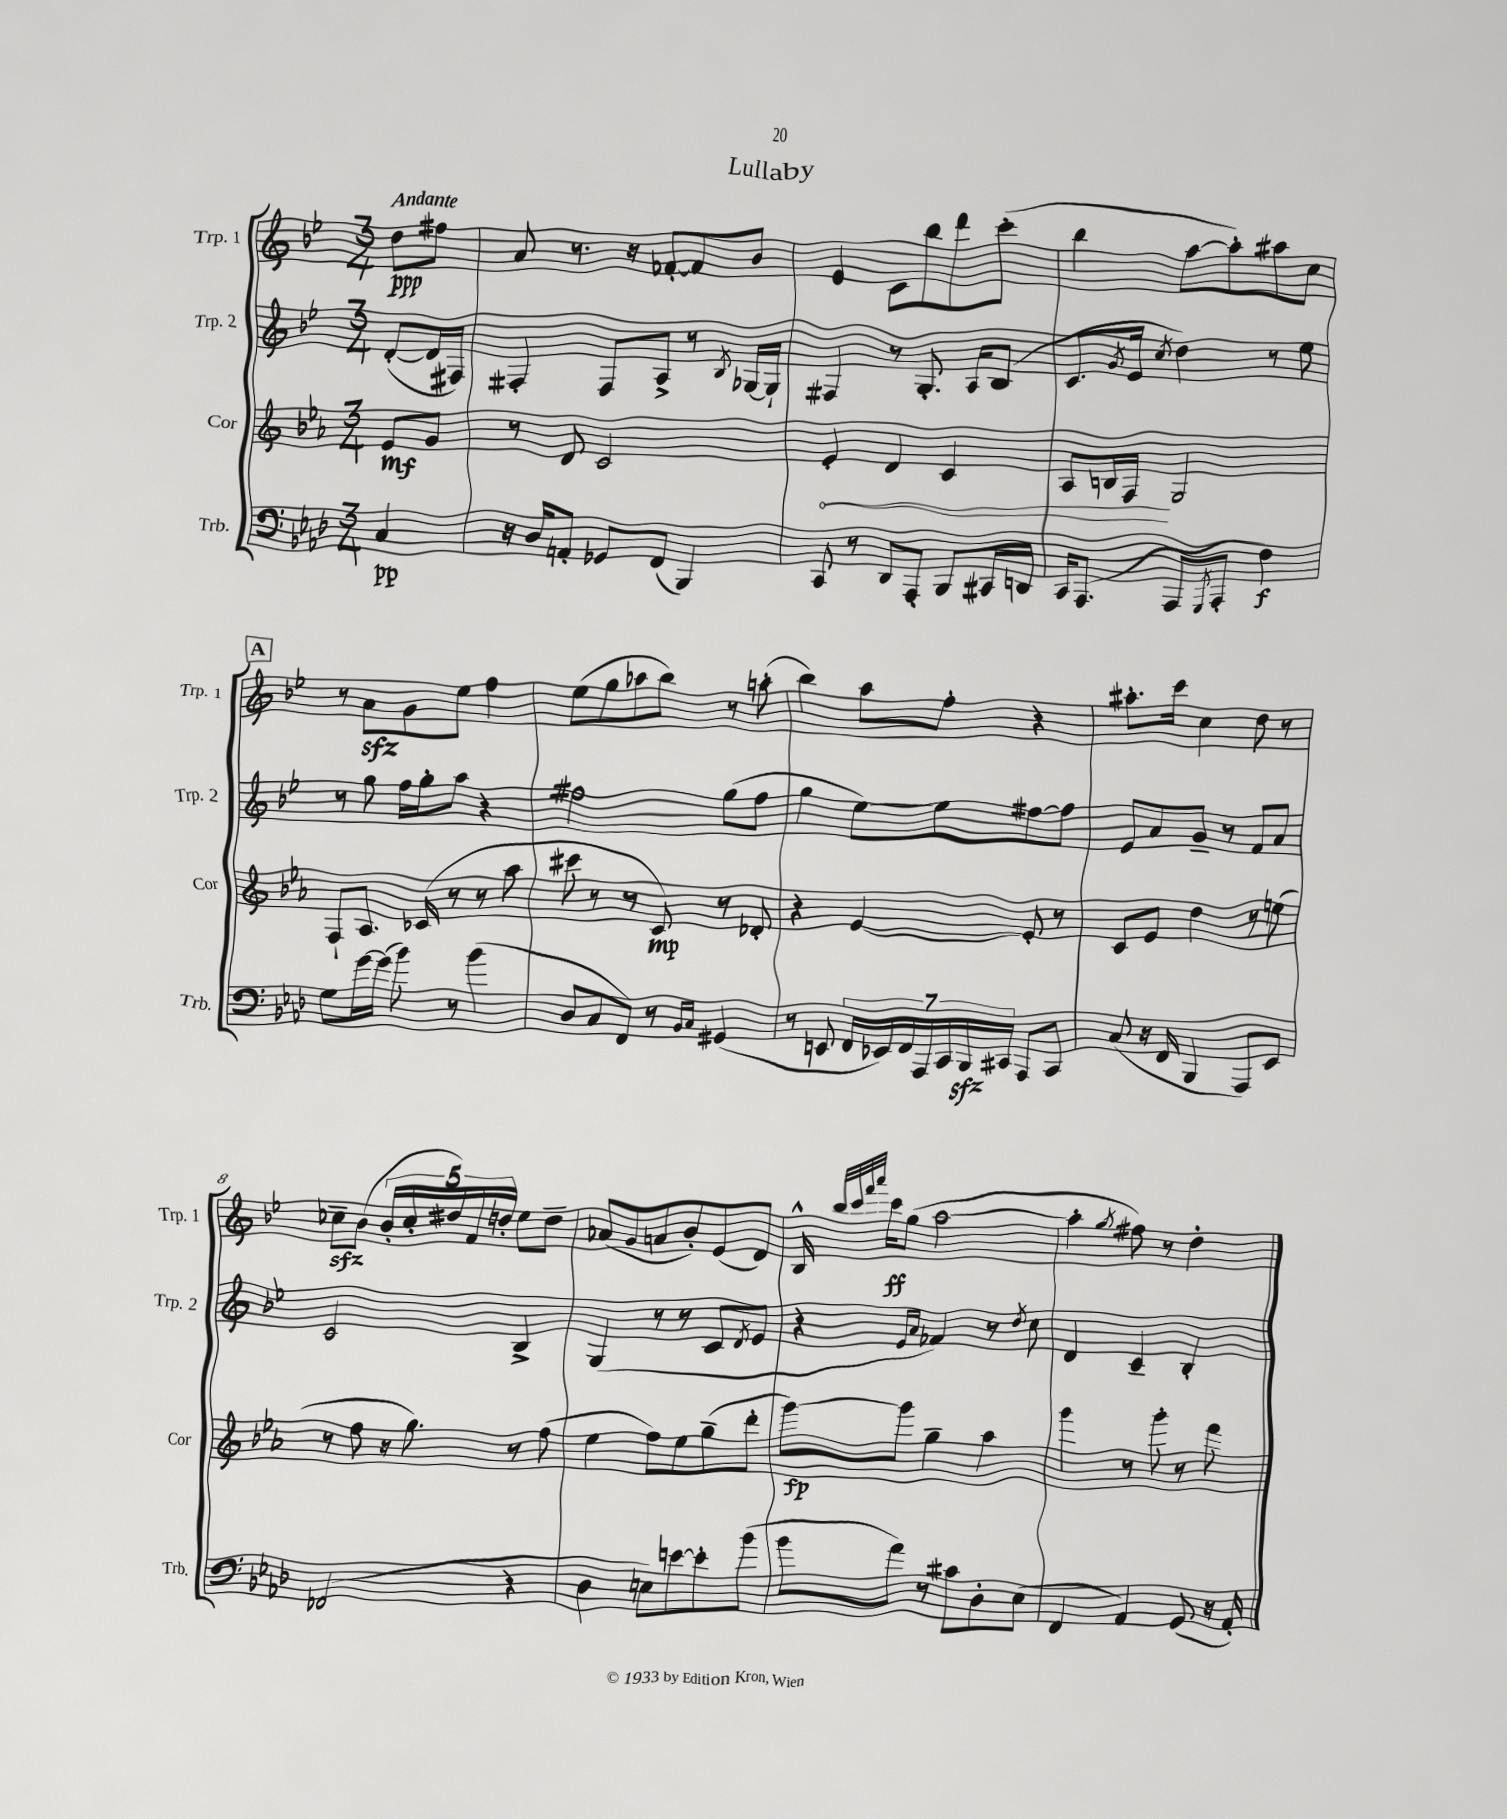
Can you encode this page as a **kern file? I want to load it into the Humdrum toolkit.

**kern	**dynam	**kern	**dynam	**kern	**kern	**dynam
*part4	*part4	*part3	*part3	*part2	*part1	*part1
*staff4	*staff4	*staff3	*staff3	*staff2	*staff1	*staff1
*I"Trb.	*	*I"Cor	*	*I"Trp. 2	*I"Trp. 1	*
*I'Trb.	*	*I'Cor	*	*I'Trp. 2	*I'Trp. 1	*
*clefF4	*	*clefG2	*	*clefG2	*clefG2	*
*k[b-e-a-d-]	*	*k[b-e-a-]	*	*k[b-e-]	*k[b-e-]	*
*M3/4	*	*M3/4	*	*M3/4	*M3/4	*
=	=	=	=	=	=	=
!	!	!	!	!	!LO:TX:a:B:t=Andante	!
4C/	pp	8e-/L	mf	([8d'/L	8dd\L	ppp
.	.	8g/J	.	16d/L]	8ff#X\J	.
.	.	.	.	16F#X/JJ)	.	.
=1	=1	=1	=1	=1	=1	=1
16r	.	8r	.	4F#X'/	8a/	.
16D-/KL	.	.	.	.	.	.
8AAn'/J	.	8d/	.	.	8.r	.
8GG-X/L	.	2c/	.	8F#/L	.	.
.	.	.	.	.	16r	.
(8FF/J	.	.	.	8A^/J	[8f-X'/L	.
4BBB-/)	.	.	.	8r	8f-/]	.
.	.	.	.	8qB-/	.	.
.	.	.	.	[16G-X/LL	8b-/J	.
.	.	.	.	16G-`/JJ]	.	.
=2	=2	=2	=2	=2	=2	=2
!	!	!	!LO:HP:b	!	!	!
8CC/	.	4e-'/	<	4F#X/	4e-/	.
8r	.	.	.	.	.	.
8DD-/L	.	4d/	.	8r	8c\L	.
8AAA-'/J	.	.	.	8.G'/	8bb-\	.
8BBB-/L	.	4c/	.	.	8ddd\	.
.	.	.	.	16A/KL	.	.
16CC#X/L	.	.	.	(8B-/J	(8ccc'\J	.
16DDn/JJ	.	.	.	.	.	.
=3	=3	=3	=3	=3	=3	=3
16CC/KL	.	8A-/L	.	8.c/L	4bb-\	.
(8.AAA-/J	.	.	.	.	.	.
.	.	16Bn/L	.	.	.	.
.	.	.	.	8qg/	.	.
.	.	16F/JJ	.	16e-/Jk	.	.
.	.	.	.	8qcc/	.	.
8AAA-/L	.	2G/	[	4dd\)	[8aa\L	.
8qGGG/	.	.	.	.	.	.
8AAA-'/J	.	.	.	.	8aa'\])	.
4F\)	f	.	.	8r	8aa#X\	.
.	.	.	.	8ee-\	8cc\J	.
!!LO:LB:g=z
!!LO:REH:place=s1:t=A
=4	=4	=4	=4	=4	=4	=4
8G\L	.	8F`/L	.	8r	8r	.
[16g\L	.	8.A-/J	.	8gg\	8azz\L	.
(16g\JJ]	.	.	.	.	.	.
8b-\)	.	.	.	16ff\LL	8g\	.
.	.	(16c-X/	.	16gg'\J	.	.
8r	.	8r	.	8aa\J	8ee-\J	.
(4b-\	.	8r	.	4r	4ff\	.
.	.	8aa-\	.	.	.	.
=5	=5	=5	=5	=5	=5	=5
8D-/L	.	8ccc#X\	.	2ff#X\	(8ee-\L	.
8C/	.	8r	.	.	8gg\	.
8FF/J)	.	8r	.	.	8aa-X\	.
8r	.	8c/)	mp	.	8bb-\J)	.
16qqBB-/LL	.	.	.	.	.	.
16qqC/JJ	.	.	.	.	.	.
(4GG#X/	.	8r	.	(8gg\L	8r	.
.	.	8d-X'/	.	8ff#\J	(8aan'\	.
=6	=6	=6	=6	=6	=6	=6
8r	.	4r	.	4gg\	4bb-\)	.
8EEn/	.	.	.	.	.	.
28FF/LL	.	[4e-/	.	[8ee-\L)	8aa\L	.
28EE-X/)	.	.	.	.	.	.
28FF/	.	.	.	.	.	.
28AAA-/	.	.	.	.	.	.
.	.	.	.	8ee-\]	8ff'\J	.
28CC/	.	.	.	.	.	.
28BBB-zz/	.	.	.	.	.	.
28CC#X/JJ	.	.	.	.	.	.
8AAA-/L	.	8e-'/]	.	[8ff#X\	4r	.
8CC#/J	.	8r	.	8ff#\J]	.	.
=7	=7	=7	=7	=7	=7	=7
(8C/	.	8c/L	.	8e-/L	8.aa#X'\L	.
16r	.	8e-/J	.	8a/	.	.
16FF/	.	.	.	.	16ccc\Jk	.
4BBB-/	.	4dd\	.	8g~/J	4cc\	.
.	.	.	.	8r	.	.
8AAA-/L)	.	8r	.	8f/L	8dd\	.
8EE-/J	.	(8een\	.	8a/J	8r	.
!!LO:LB:g=z
=8	=8	=8	=8	=8	=8	=8
(2FF-X/	.	8r	.	2c/	8cc-Xzz~\L	.
.	.	8ff\	.	.	(8b-\J	.
.	.	16r	.	.	20b-'/LL	.
.	.	.	.	.	20cc-'/	.
.	.	8.gg\)	.	.	.	.
.	.	.	.	.	20dd#X/)	.
.	.	.	.	.	20f/	.
.	.	.	.	.	20ddn'/JJ	.
4r	.	8r	.	4B-^/	8ee-\L	.
.	.	(8ff\	.	.	8dd~\J	.
=9	=9	=9	=9	=9	=9	=9
4D-\	.	4ee-\	.	(4G/	(8a-X/L	.
.	.	.	.	.	8g/	.
8En\L)	.	8ff\L)	.	8r	8an/	.
[8en\	.	8ee-\	.	8r	8b-'/)	.
8e'\]	.	(8gg~\	.	8c/L	(8e-/	.
.	.	.	.	8qd/	.	.
(8b-\J	.	8ddd'\J	.	8e-/J	8d/J)	.
=10	=10	=10	=10	=10	=10	=10
8b-\L	.	[8ggg\L)	fp	4r	16B-^^/	.
.	.	.	.	.	32qqbb-/LLL	.
.	.	.	.	.	32qqccc/	.
.	.	.	.	.	32qqfff/	.
.	.	.	.	.	32qqaaa/JJJ	.
.	.	.	.	.	16ccc\KL	ff
8a-\J)	.	8ggg\J]	.	.	(8gg\J	.
.	.	.	.	16qqe-/LL	.	.
.	.	.	.	16qqa/JJ	.	.
8r	.	4gg~\	.	4f-X/)	[2aa\	.
8c#X\L	.	.	.	.	.	.
8D-'\	.	4aa-\	.	8r	.	.
.	.	.	.	8qdd/	.	.
(8E-\J	.	.	.	8cc\	.	.
=11	=11	=11	=11	=11	=11	=11
4FF/	.	4ggg\	.	4d/	4aa'\]	.
.	.	.	.	.	8qgg/	.
4AA-/)	.	8r	.	4c~/	8ff#X\)	.
.	.	8ggg'\	.	.	8r	.
(8GG/	.	8r	.	4B-'/	4dd'\	.
16r	.	8fff\	.	.	.	.
16AA-'/)	.	.	.	.	.	.
==	==	==	==	==	==	==
*-	*-	*-	*-	*-	*-	*-
